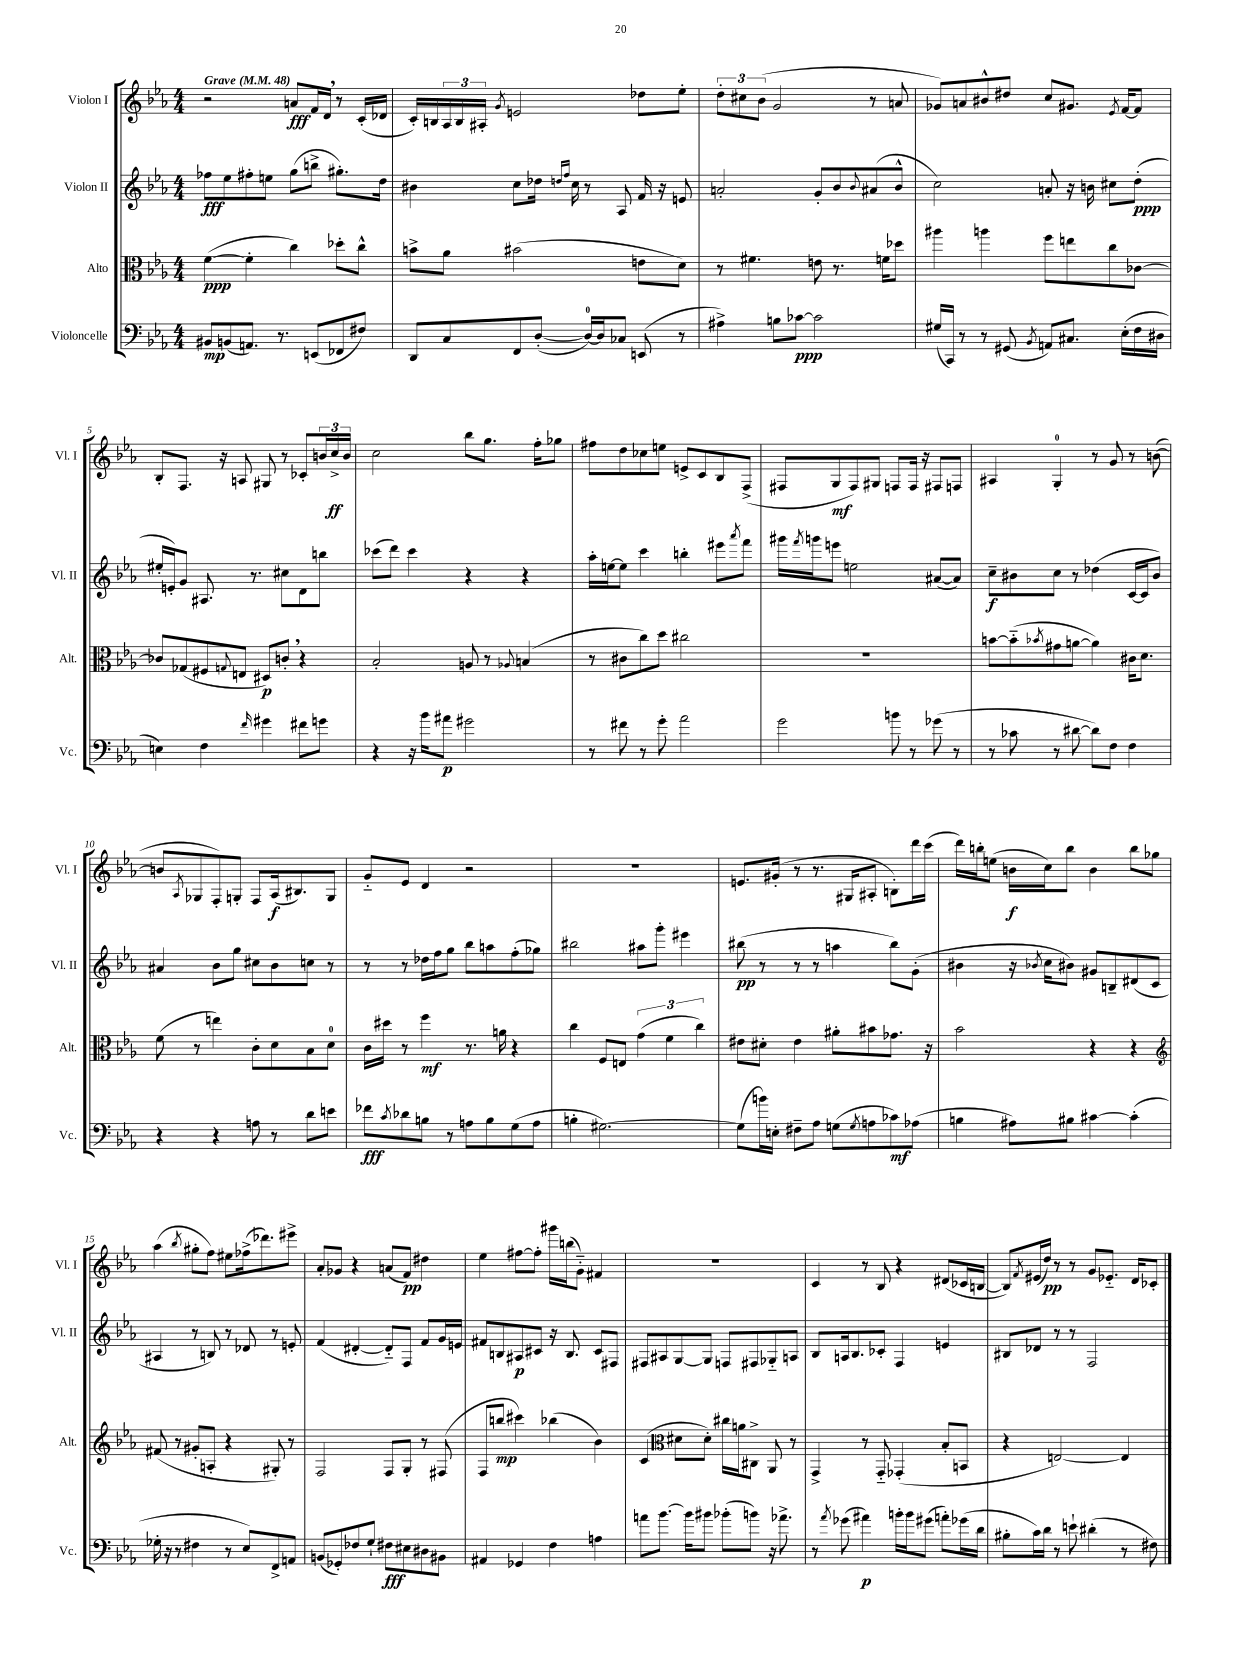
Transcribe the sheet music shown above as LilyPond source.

<<
\new StaffGroup <<
\new Staff = "s0" \with { instrumentName = "Violon I" shortInstrumentName = "Vl. I" } {
    \clef treble \key ees \major \numericTimeSignature \time 4/4 \tempo "Grave" 4 = 48
    r2 a'8\fff f'16 d'16 \breathe r8 c'16-.( des'16 |
    c'16-.) b16 \tuplet 3/2 { aes16 b16 ais16-. } \acciaccatura { g'8 } e'2 des''8 ees''8-. |
    \tuplet 3/2 { d''8-. cis''8 bes'8( } g'2 r8 a'8 |
    ges'8) a'8 bis'8-^ dis''8 c''8 gis'8. \acciaccatura { ees'8 } f'16~ f'8 |
    bes8-. f8. r16 a8 gis8 r8 ces'8-. \tuplet 3/2 { b'16 c''16->\ff b'16 } |
    c''2 bes''8 g''8. f''16-. ges''8 |
    fis''8 d''8 ces''8 e''8 e'8-> c'8 bes8 f8->( |
    fis8 g8\mf fis8) gis8 f8 f16 r16 fis8 f8 |
    ais4 g4-0-. r8 g'8 r8 b'8~( |
    b'8 \acciaccatura { aes8 } ges8 f8-.) g8-. f8 aes16\f( bis8.) g8 |
    g'8-_ ees'8 d'4 r2 |
    R1 |
    e'8. gis'16-.( r8 r8. gis16 ais8-. b8-.) d'''16 c'''16( |
    d'''16) b''16-. e''8( b'16\f c''16) b''8 b'4 b''8 ges''8 |
    aes''4( \acciaccatura { bes''8 } gis''8-. f''8) eis''8 fes''16->( des'''8.) eis'''8-> |
    aes'8-. ges'8 r4 a'8( f'8\pp) dis''4 |
    ees''4 fis''8~ fis''8-. gis'''16 b''16( g'8-_) fis'4 |
    R1 |
    c'4 r8 bes8 r4 dis'8( ces'16 b16~ |
    b8) \acciaccatura { f'8 } eis'16( d''16\pp) r8 r8 g'8 ees'8.-_ d'16 ces'8-. \bar "|." |
}
\new Staff = "s1" \with { instrumentName = "Violon II" shortInstrumentName = "Vl. II" } {
    \clef treble \key ees \major \numericTimeSignature \time 4/4
    fes''8\fff ees''8 fis''8-. e''8 g''8( b''8-> gis''8.-.) d''16 |
    bis'4 c''8 des''16 \grace { d''16 f''16 } c''16 r8 aes8 f'16 r16 e'8 |
    a'2-. g'8-. bes'8 \appoggiatura { bes'8 } ais'8( bes'8-^ |
    c''2) a'8-. r16 b'16 cis''8 d''8-.\ppp( |
    eis''16-. e'16-.) g'8 ais8. r8. cis''8 d'8 b''8 |
    ces'''8( d'''8) ces'''4 r4 r4 |
    aes''16-. e''16~ e''8 c'''4 b''4-. eis'''8 \acciaccatura { aes'''8 } f'''8 |
    gis'''16 \acciaccatura { f'''8 } g'''16 e'''8 e''2 ais'8~( ais'8) |
    c''8--\f bis'8 c''8 r8 des''4( c'16~ c'16 bis'8) |
    ais'4 bes'8 g''8 cis''8 bes'8 c''8 r8 |
    r8 r8 des''16 f''16 g''8 bes''8 a''8 f''8-.( ges''8) |
    bis''2 ais''8 g'''8-. eis'''4 |
    bis''8\pp( r8 r8 r8 a''4 bis''8) g'8-.( |
    bis'4 r16 \acciaccatura { bes'8 } c''16 bis'8) gis'8 b8-- dis'8( c'8 |
    ais4 r8 b8) r8 des'8 r8 e'8-. |
    f'4( dis'4~-. dis'8-_) f8 f'8 g'16 e'16 |
    fis'8 b8 ais8\p cis'8 r16 b8. cis'8 fis8 |
    fis8 ais8 g8~ g8 f8 fis8 ges8-_ a8 |
    bes8 a16 bes8. ces'8-. f4 e'4 |
    bis8 des'8 r8 r8 f2 \bar "|." |
}
\new Staff = "s2" \with { instrumentName = "Alto" shortInstrumentName = "Alt." } {
    \clef alto \key ees \major \numericTimeSignature \time 4/4
    f'4~\ppp( f'4-. c''4) des''8-. c''8-^ |
    b'8-> aes'8 bis'2( e'8 d'8) |
    r8 fis'4. e'8 r8. f'16 des''8 |
    ais''4 a''4 f''8 e''8 c''8 ces'8~ |
    ces'8 ges8( fis8 \appoggiatura { g8 } e8 dis8\p) c'8-. \breathe r4 |
    bes2-. a8 r8 \appoggiatura { aes8 } b4( |
    r8 cis'8 c''8) d''8 cis''2 |
    R1 |
    b'8~ b'8-_( \acciaccatura { bes'8 } gis'8 a'8~ a'4) cis'16 d'8. |
    f'8( r8 e''4) c'8-. d'8 bes8 d'8-0 |
    c'16 dis''16 r8 f''4\mf r8. a'16 r4 |
    c''4 f8 e8 \tuplet 3/2 { g'4( f'4 c''4) } |
    eis'8 dis'8-. eis'4 ais'8-. bis'8 ges'8. r16 |
    bes'2 r4 r4 |
    \clef treble fis'8( r8 gis'8-. a8-. r4 gis8-.) r8 |
    f2 f8 g8-. r8 fis8( |
    f8 b''8\mp cis'''4) bes''4( bes'4) |
    c'4( \clef alto dis'8 dis'8-.) cis''16 a'16 cis8-> aes,8 r8 |
    g,4-> r8 g,8-_ ges,4-.( bes8-. b,8 |
    r4 e2~) e4 \bar "|." |
}
\new Staff = "s3" \with { instrumentName = "Violoncelle" shortInstrumentName = "Vc." } {
    \clef bass \key ees \major \numericTimeSignature \time 4/4
    bis,8\mp b,8( a,8.) r8. e,8( fes,8 fis8) |
    d,8 c8 f,8 d8~-.( d16-0~) d16 ces8 e,8( r8 |
    ais4->) b8 ces'8~\ppp ces'2 |
    gis16( c,16) r8 r8 gis,8( \acciaccatura { bes,8 } a,8) cis8. ees16-.( f16 dis16 |
    e4) f4 \grace { f'16 } gis'4 fis'8 g'8 |
    r4 r16 bes'16 ais'8\p gis'2 |
    r8 fis'8 r8 g'8-. aes'2 |
    g'2 b'8 r8 ges'8( r8 |
    r8 ces'8 r8 dis'8~ dis'8) f8 f4 |
    r4 r4 a8 r8 d'8 e'8 |
    fes'8\fff \acciaccatura { c'8 } des'8 b8 r8 a8 b8 g8( a8 |
    b4-. gis2.~) |
    gis8( b'16) e16-. fis8-- aes8 g8( \acciaccatura { g8 } a8 ces'8\mf) aes8( |
    b4 ais8) bis8 cis'4~ cis'4-.( |
    ges16-. r16 r8 fis4 r8 ees8) f,8-> a,8 |
    b,8( ges,8-.) fes8 g8-! fis8\fff eis8 dis8 bis,8 |
    ais,4 ges,4 f4 a4 |
    a'8 bes'8.~ bes'16 bis'8 bes'8-.( b'8) r16 aes'8.-> |
    r8 \acciaccatura { aes'8 } ges'8( ais'4\p) b'16-. b'16 gis'8( a'8-.) ges'16( d'16 |
    bis8-. c'16) d'16 r8 e'8-! dis'4-.( r8 fis8) \bar "|." |
}
>>
>>
